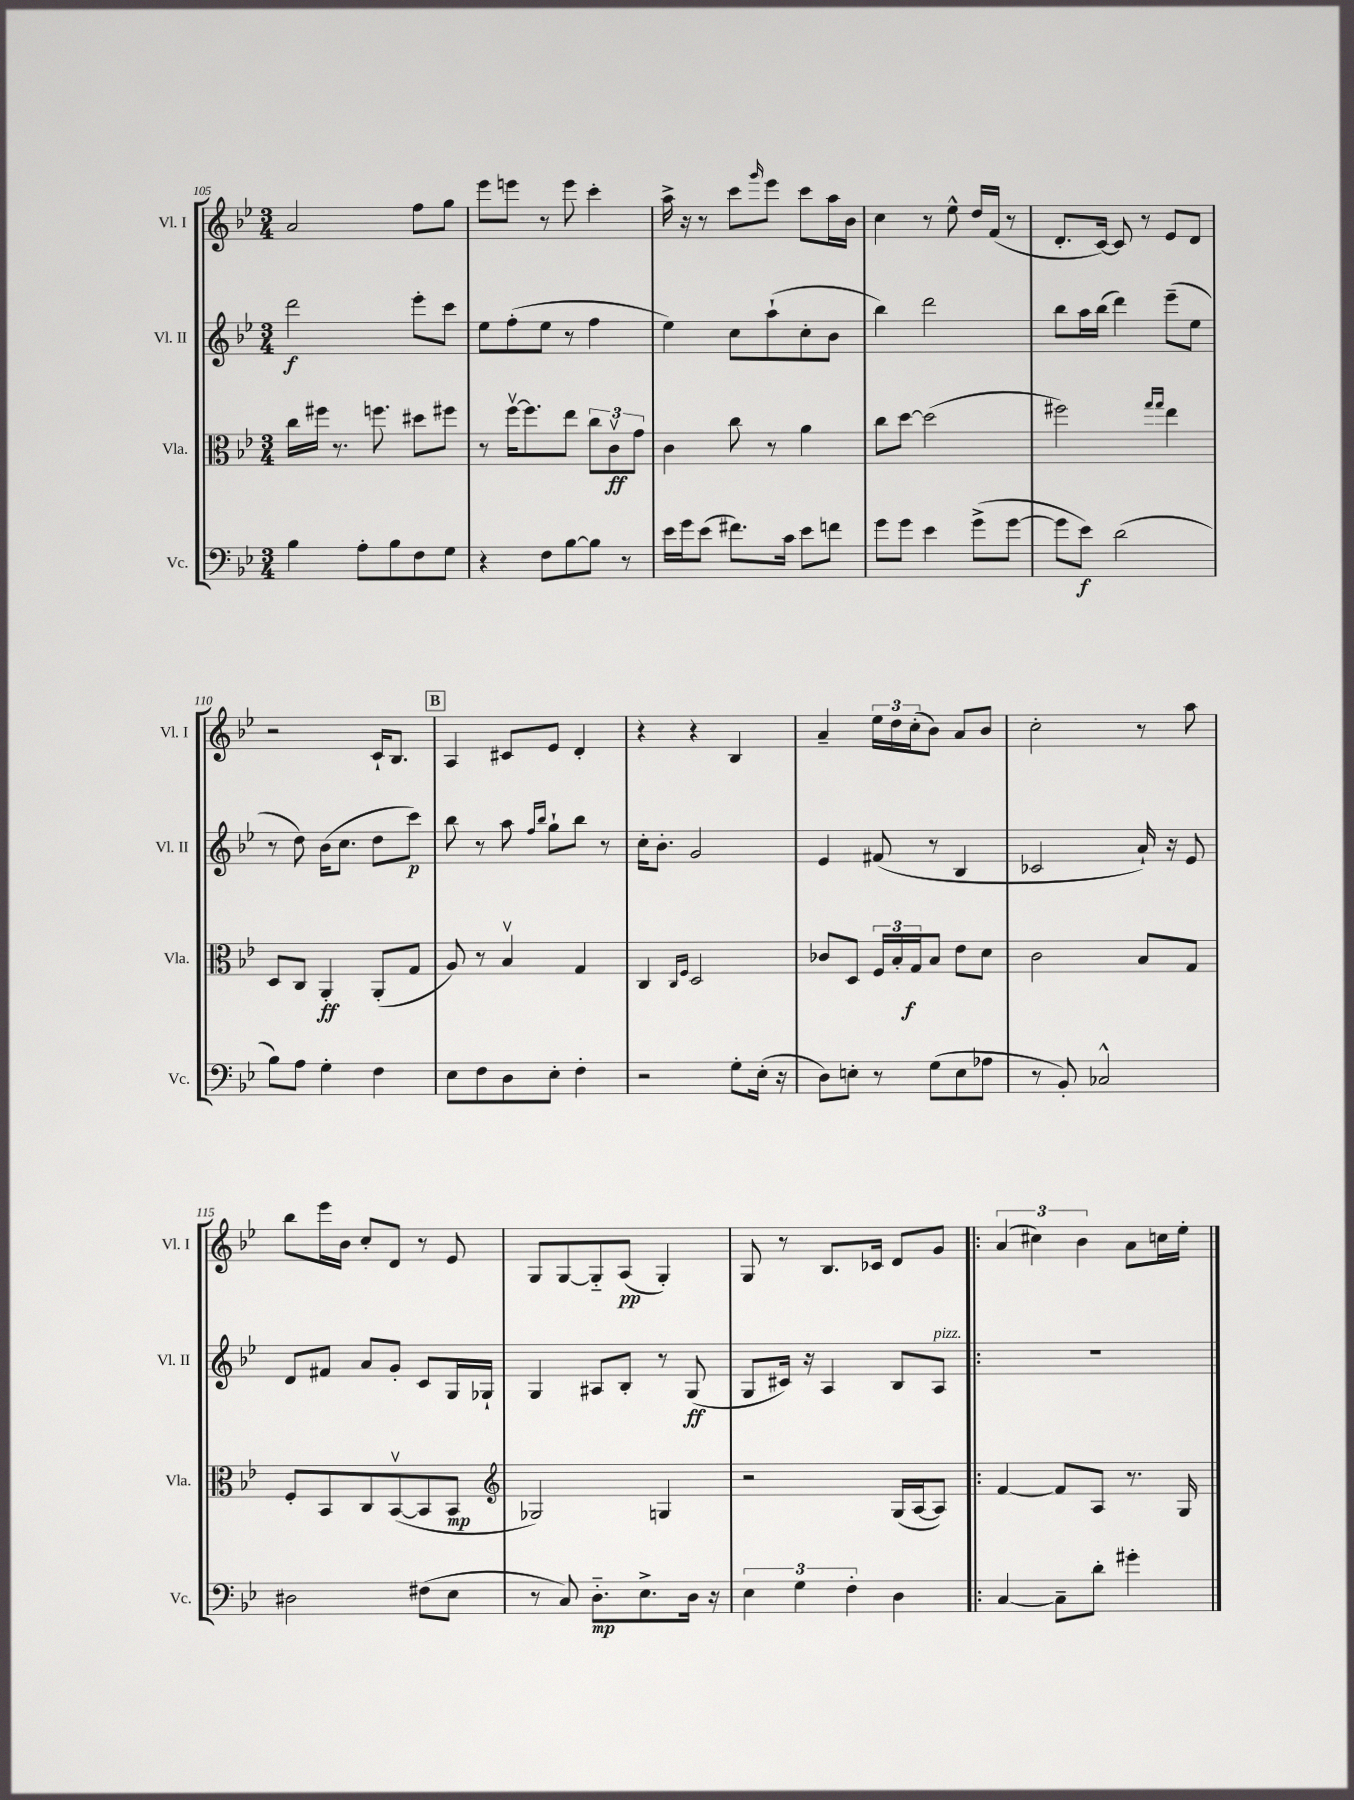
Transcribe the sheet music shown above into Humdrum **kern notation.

**kern	**dynam	**kern	**dynam	**kern	**dynam	**kern	**dynam
*part4	*part4	*part3	*part3	*part2	*part2	*part1	*part1
*staff4	*staff4	*staff3	*staff3	*staff2	*staff2	*staff1	*staff1
*I"Vc.	*	*I"Vla.	*	*I"Vl. II	*	*I"Vl. I	*
*I'Vc.	*	*I'Vla.	*	*I'Vl. II	*	*I'Vl. I	*
*clefF4	*	*clefC3	*	*clefG2	*	*clefG2	*
*k[b-e-]	*	*k[b-e-]	*	*k[b-e-]	*	*k[b-e-]	*
*M3/4	*	*M3/4	*	*M3/4	*	*M3/4	*
=105	=105	=105	=105	=105	=105	=105	=105
4B-\	.	16cc\LL	.	2ddd\	f	2a/	.
.	.	16ff#X\JJ	.	.	.	.	.
.	.	8.r	.	.	.	.	.
8A'\L	.	.	.	.	.	.	.
.	.	8.ffn\	.	.	.	.	.
8B-\	.	.	.	.	.	.	.
8F\	.	8dd#X\L	.	8eee-'\L	.	8ff\L	.
8G\J	.	8ff#X\J	.	8ccc\J	.	8gg\J	.
=106	=106	=106	=106	=106	=106	=106	=106
4r	.	8r	.	8ee-\L	.	8eee-\L	.
.	.	[16ffv\KL	.	(8ff'\	.	8eeen\J	.
.	.	8.ff\]	.	.	.	.	.
8F\L	.	.	.	8ee-\J	.	8r	.
[8B-\	.	8ee-\J	.	8r	.	8eee\	.
8B-\J]	.	12cc\L	.	4ff\	.	4ccc'\	.
.	.	12cv\	ff	.	.	.	.
8r	.	.	.	.	.	.	.
.	.	12g\J	.	.	.	.	.
=107	=107	=107	=107	=107	=107	=107	=107
16e-\LL	.	4c\	.	4ee-\)	.	16aa^\	.
16g\J	.	.	.	.	.	16r	.
(8e-\J	.	.	.	.	.	8r	.
8.f#X\L)	.	8cc\	.	8cc\L	.	8ccc\L	.
.	.	.	.	.	.	16qqggg/	.
.	.	8r	.	(8aa`\	.	8eee-\J	.
16c\Jk	.	.	.	.	.	.	.
8e-\L	.	4a\	.	8cc'\	.	8ccc\L	.
8fn\J	.	.	.	8b-\J	.	16aa\L	.
.	.	.	.	.	.	16b-\JJ	.
=108	=108	=108	=108	=108	=108	=108	=108
8g\L	.	8cc\L	.	4bb-\)	.	4cc\	.
8g\J	.	[8dd\J	.	.	.	.	.
4e-\	.	(2dd\]	.	2ddd\	.	8r	.
.	.	.	.	.	.	8ee-^^\	.
(8g^\L	.	.	.	.	.	16dd/LL	.
.	.	.	.	.	.	(16f/JJ	.
[8g\J	.	.	.	.	.	8r	.
=109	=109	=109	=109	=109	=109	=109	=109
8g\L]	.	2ff#X\)	.	8bb-\L	.	8.d'/L	.
8e-\J)	f	.	.	16aa\L	.	.	.
.	.	.	.	(16bb-\JJ	.	[16c/Jk)	.
(2d\	.	.	.	4ddd\)	.	8c/]	.
.	.	.	.	.	.	8r	.
.	.	16qqgg/LL	.	.	.	.	.
.	.	16qqgg/JJ	.	.	.	.	.
.	.	4ee-\	.	(8eee-~\L	.	8e-/L	.
.	.	.	.	8ee-\J	.	8d/J	.
!!LO:LB:g=z
=110	=110	=110	=110	=110	=110	=110	=110
8B-\L)	.	8D/L	.	8r	.	2r	.
8A\J	.	8C/J	.	8dd\)	.	.	.
4G'\	.	4AA'/	ff	(16b-\KL	.	.	.
.	.	.	.	8.cc\J	.	.	.
4F\	.	(8AA'/L	.	8dd\L	.	16c`/KL	.
.	.	.	.	.	.	8.B-/J	.
.	.	8G/J	.	8ccc\J)	p	.	.
!!LO:REH:place=s1:t=B
=111	=111	=111	=111	=111	=111	=111	=111
8E-\L	.	8A/)	.	8bb-\	.	4A/	.
8F\	.	8r	.	8r	.	.	.
8D\	.	4B-v/	.	8aa\	.	8c#X/L	.
.	.	.	.	16qqff/LL	.	.	.
.	.	.	.	16qqbb-/JJ	.	.	.
8E-'\J	.	.	.	8gg`\L	.	8e-/J	.
4F'\	.	4G/	.	8bb-\J	.	4d'/	.
.	.	.	.	8r	.	.	.
=112	=112	=112	=112	=112	=112	=112	=112
2r	.	4C/	.	16cc'\KL	.	4r	.
.	.	.	.	8.b-'\J	.	.	.
.	.	16qqC/LL	.	.	.	.	.
.	.	16qqF/JJ	.	.	.	.	.
.	.	2D/	.	2g/	.	4r	.
8G'\L	.	.	.	.	.	4B-/	.
(16E-'\Jk	.	.	.	.	.	.	.
16r	.	.	.	.	.	.	.
=113	=113	=113	=113	=113	=113	=113	=113
8D\L)	.	8c-X/L	.	4e-/	.	4a~/	.
8En'\J	.	8D/J	.	.	.	.	.
8r	.	24F/LL	.	(8f#X/	.	24ee-\LL	.
.	.	24B-'/	.	.	.	24dd\	.
.	.	24G/J	f	.	.	(24cc'\J	.
(8G\L	.	8B-/J	.	8r	.	8b-\J)	.
8E\	.	8e-\L	.	4B-/	.	8a/L	.
8A-X\J	.	8d\J	.	.	.	8b-/J	.
=114	=114	=114	=114	=114	=114	=114	=114
8r	.	2c\	.	2c-X/	.	2cc'\	.
8BB-'/)	.	.	.	.	.	.	.
2C-X^^/	.	.	.	.	.	.	.
.	.	8B-/L	.	16a`/)	.	8r	.
.	.	.	.	16r	.	.	.
.	.	8G/J	.	8e-/	.	8aa\	.
!!LO:LB:g=z
=115	=115	=115	=115	=115	=115	=115	=115
2D#X\	.	8F'/L	.	8d/L	.	8bb-\L	.
.	.	8BB-/	.	8f#X/J	.	16eee-\L	.
.	.	.	.	.	.	16b-\JJ	.
.	.	8C/	.	8a/L	.	8cc'/L	.
.	.	([8BB-v/	.	8g'/J	.	8d/J	.
(8F#X\L	.	8BB-/]	.	8c/L	.	8r	.
8E-\J	.	8BB-/J	mp	16G/L	.	8e-/	.
.	.	.	.	16G-X`/JJ	.	.	.
=116	=116	=116	=116	=116	=116	=116	=116
*	*	*clefG2	*	*	*	*	*
8r	.	2G-X/)	.	4G/	.	8G/L	.
8C/)	.	.	.	.	.	[8G/	.
8.D\L	mp	.	.	8A#X/L	.	8G/]	.
.	.	.	.	8B-'/J	.	(8A/J	pp
8.E-^\	.	.	.	.	.	.	.
.	.	4Gn/	.	8r	.	4G'/)	.
16D\Jk	.	.	.	(8G/	ff	.	.
16r	.	.	.	.	.	.	.
=117	=117	=117	=117	=117	=117	=117	=117
6E-\	.	2r	.	8G/L	.	8G/	.
.	.	.	.	16c#X/Jk)	.	8r	.
6G\	.	.	.	.	.	.	.
.	.	.	.	16r	.	.	.
.	.	.	.	4A/	.	8.B-/L	.
6F'\	.	.	.	.	.	.	.
.	.	.	.	.	.	16c-X/Jk	.
4D\	.	(16G/LL	.	8B-/L	.	8d/L	.
.	.	[16A/J	.	.	.	.	.
!	!	!	!	!LO:TX:a:i:t=pizz.	!	!	!
.	.	8A/J])	.	8A/J	.	8g/J	.
=118!|:	=118!|:	=118!|:	=118!|:	=118!|:	=118!|:	=118!|:	=118!|:
[4C/	.	[4f/	.	2.r	.	(6a/	.
.	.	.	.	.	.	6cc#X\)	.
8C~\L]	.	8f/L]	.	.	.	.	.
.	.	.	.	.	.	6b-\	.
8d'\J	.	8A/J	.	.	.	.	.
4g#X'\	.	8.r	.	.	.	8a\L	.
.	.	.	.	.	.	16ccn\L	.
.	.	16G/	.	.	.	16ee-'\JJ	.
==	==	==	==	==	==	==	==
*-	*-	*-	*-	*-	*-	*-	*-
